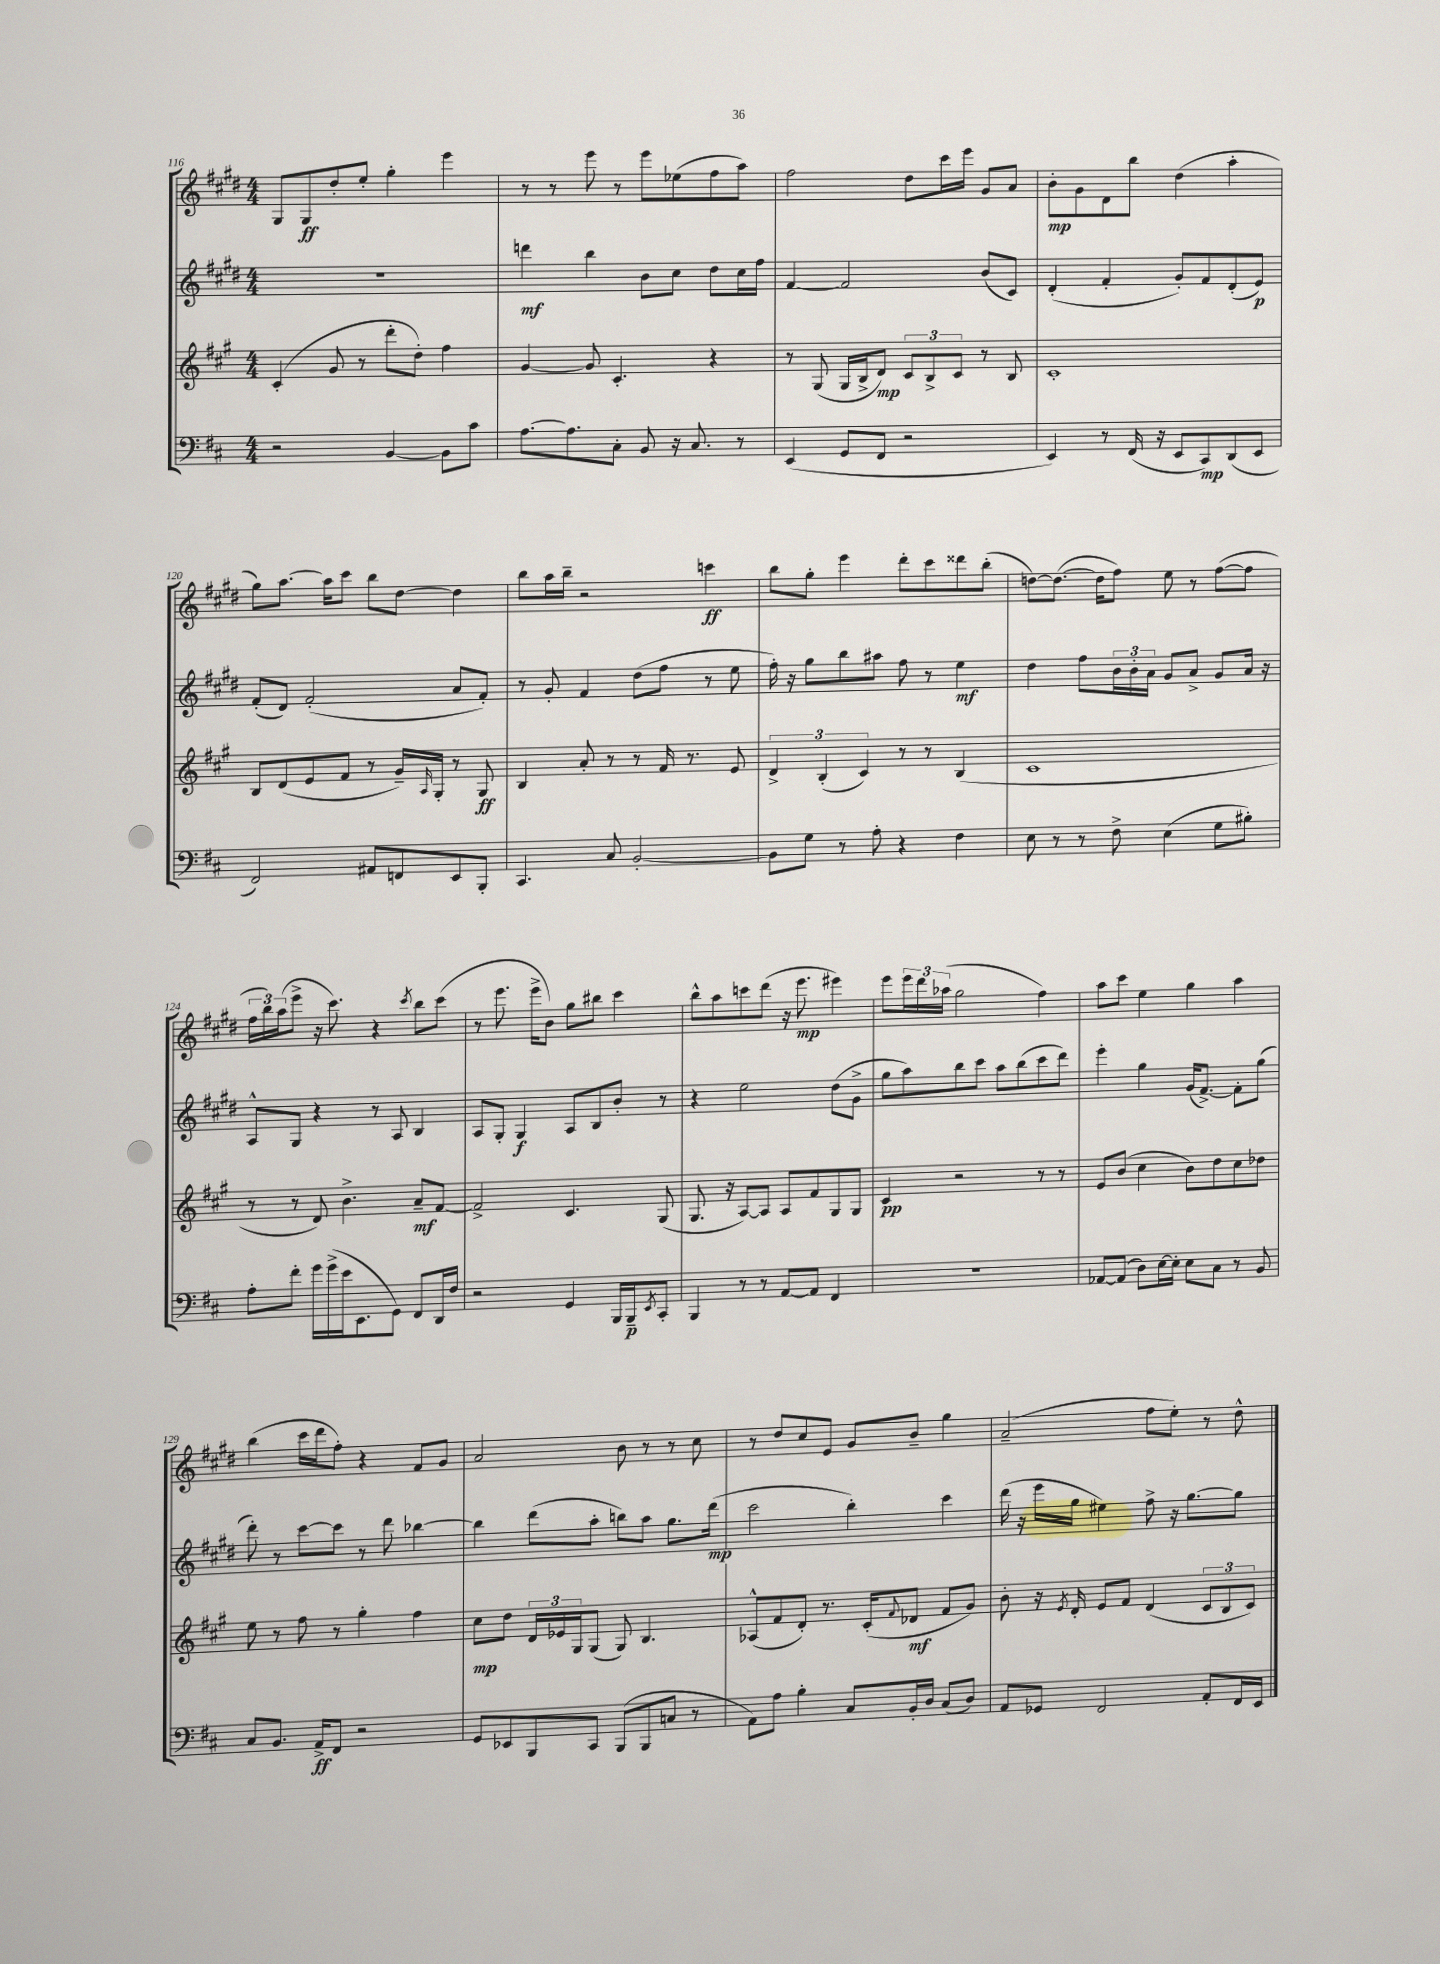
<<
\new StaffGroup <<
\new Staff = "s0" {
    \clef treble \key e \major \numericTimeSignature \time 4/4
    gis8 gis8\ff dis''8-. e''8-. gis''4-. e'''4 |
    r8 r8 e'''8 r8 e'''8 ees''8( fis''8 a''8) |
    fis''2 dis''8 cis'''16 e'''16 gis'8 a'8 |
    b'8-.\mp gis'8 dis'8 b''8 dis''4( a''4-. |
    gis''8) a''8.~ a''16 cis'''8 b''8 dis''8~ dis''4 |
    b''8 a''16 b''16-- r2 c'''4\ff |
    b''8 gis''8-. e'''4 dis'''8-. cis'''8 disis'''8 b''8-.( |
    d''8~) d''8.~( d''16 fis''8) e''8 r8 fis''8~( fis''8 |
    \tuplet 3/2 { fis''16 b''16) a''16( } e'''8-> r16 cis'''8.) r4 \acciaccatura { cis'''8 } b''8 cis'''8( |
    r8 e'''8. e'''16-> b'8) gis''8 bis''8 cis'''4 |
    b''8-^ a''8 c'''8 dis'''8( r16 e'''8.\mp eis'''4) |
    e'''8 \tuplet 3/2 { e'''16 dis'''16 aes''16( } gis''2 fis''4) |
    a''8 cis'''8 e''4 gis''4 a''4 |
    b''4( cis'''16 dis'''16 fis''8-.) r4 fis'8 gis'8 |
    a'2 b'8 r8 r8 cis''8 |
    r8 dis''8 cis''8 e'8 gis'8 b'8-- gis''4 |
    a'2--( fis''8 e''8-.) r8 dis''8-^ \bar "|." |
}
\new Staff = "s1" {
    \clef treble \key e \major \numericTimeSignature \time 4/4
    R1 |
    d'''4\mf b''4 b'8 cis''8 dis''8 cis''16 fis''16 |
    fis'4~ fis'2 b'8( cis'8) |
    dis'4-.( fis'4-. gis'8-.) fis'8 dis'8-.( e'8\p) |
    fis'8-.( dis'8) fis'2-.( a'8 fis'8-.) |
    r8 gis'8-. fis'4 dis''8( fis''8 r8 e''8 |
    fis''16-.) r16 gis''8 b''8 ais''8 fis''8 r8 e''4\mf |
    dis''4 fis''8 \tuplet 3/2 { b'16 b'16-. a'16 } gis'8 a'8-> gis'8 a'16 r16 |
    a8-^ gis8 r4 r8 a8 b4 |
    a8 gis8-. gis4\f a8 b8 b'8-. r8 |
    r4 e''2 dis''8( gis'8-> |
    gis''8 a''8) b''8 cis'''8 a''8 b''8( cis'''8 dis'''8) |
    e'''4-. gis''4 gis'16( fis'8.~->) fis'8-. gis''8( |
    dis'''8-.) r8 cis'''8~ cis'''8 r8 dis'''8 bes''4~ |
    bes''4 dis'''8( a''8-. b''8) a''8 gis''8. dis'''16\mp( |
    cis'''2 b''4-.) cis'''4 |
    dis'''16( r16 e'''16 gis''16 eis''4) fis''8-> r16 gis''8.~ gis''8 \bar "|." |
}
\new Staff = "s2" {
    \clef treble \key a \major \numericTimeSignature \time 4/4
    cis'4-.( gis'8 r8 d'''8-. d''8-.) fis''4 |
    gis'4~ gis'8 cis'4.-. r4 |
    r8 gis8( gis16 b16-> d'8\mp) \tuplet 3/2 { cis'8 b8-> cis'8 } r8 b8 |
    cis'1-. |
    b8 d'8( e'8 fis'8 r8 gis'16--) \grace { a16 } gis16-. r8 gis8\ff |
    b4 a'8-. r8 r8 fis'16 r8. e'8 |
    \tuplet 3/2 { d'4-> b4-.( cis'4) } r8 r8 b4( |
    cis'1 |
    r8 r8 d'8) b'4.-> a'8--\mf fis'8~ |
    fis'2-> cis'4. gis8( |
    gis8. r16 a8~) a8 a8 fis'8 gis8 gis8 |
    cis'4\pp r2 r8 r8 |
    e'8 b'8( cis''4 b'8) d''8 cis''8 des''8 |
    e''8 r8 fis''8 r8 gis''4-. fis''4 |
    cis''8\mp d''8 \tuplet 3/2 { d'16 ees'16 gis16 } gis8( gis8) b4. |
    aes8-^( fis'8 d'8-.) r8. cis'16-.( \appoggiatura { fis'8 } des'8\mf fis'8 gis'8) |
    b'8-. r16 \acciaccatura { e'8 } d'16-. e'8 fis'8 d'4( \tuplet 3/2 { cis'8 b8 cis'8) } \bar "|." |
}
\new Staff = "s3" {
    \clef bass \key d \major \numericTimeSignature \time 4/4
    r2 b,4~ b,8 cis'8 |
    a8.~ a8. cis8-. b,8 r16 cis8. r8 |
    e,4( g,8 fis,8 r2 |
    e,4) r8 fis,16( r16 e,8 cis,8\mp) d,8( e,8 |
    fis,2) ais,8 f,8 e,8 b,,8-. |
    cis,4. cis8 b,2~-. |
    b,8 g8 r8 a8-. r4 fis4 |
    e8 r8 r8 fis8-> e4( g8 bis8-.) |
    a8-. fis'8-. g'16 g'16->( e'16 e,8. g,8) fis,8 d,16 fis16 |
    r2 g,4 b,,16 b,,16--\p \acciaccatura { e,8 } cis,8-. |
    b,,4 r8 r8 a,8~ a,8 fis,4 |
    R1 |
    aes,8~ aes,8( d8) e16~ e16-. e8 cis8 r8 b,8 |
    cis8 b,8. a,16->\ff fis,8 r2 |
    g,8 ees,8 b,,8 cis,8 b,,8( b,,8 c8 r8 |
    a,8) a8 b4-. cis8 b,16-. d16 cis8( d8) |
    a,8 ges,8 fis,2 a,8-. fis,16 e,16 \bar "|." |
}
>>
>>
\layout { \context { \Score currentBarNumber = #116 } }
